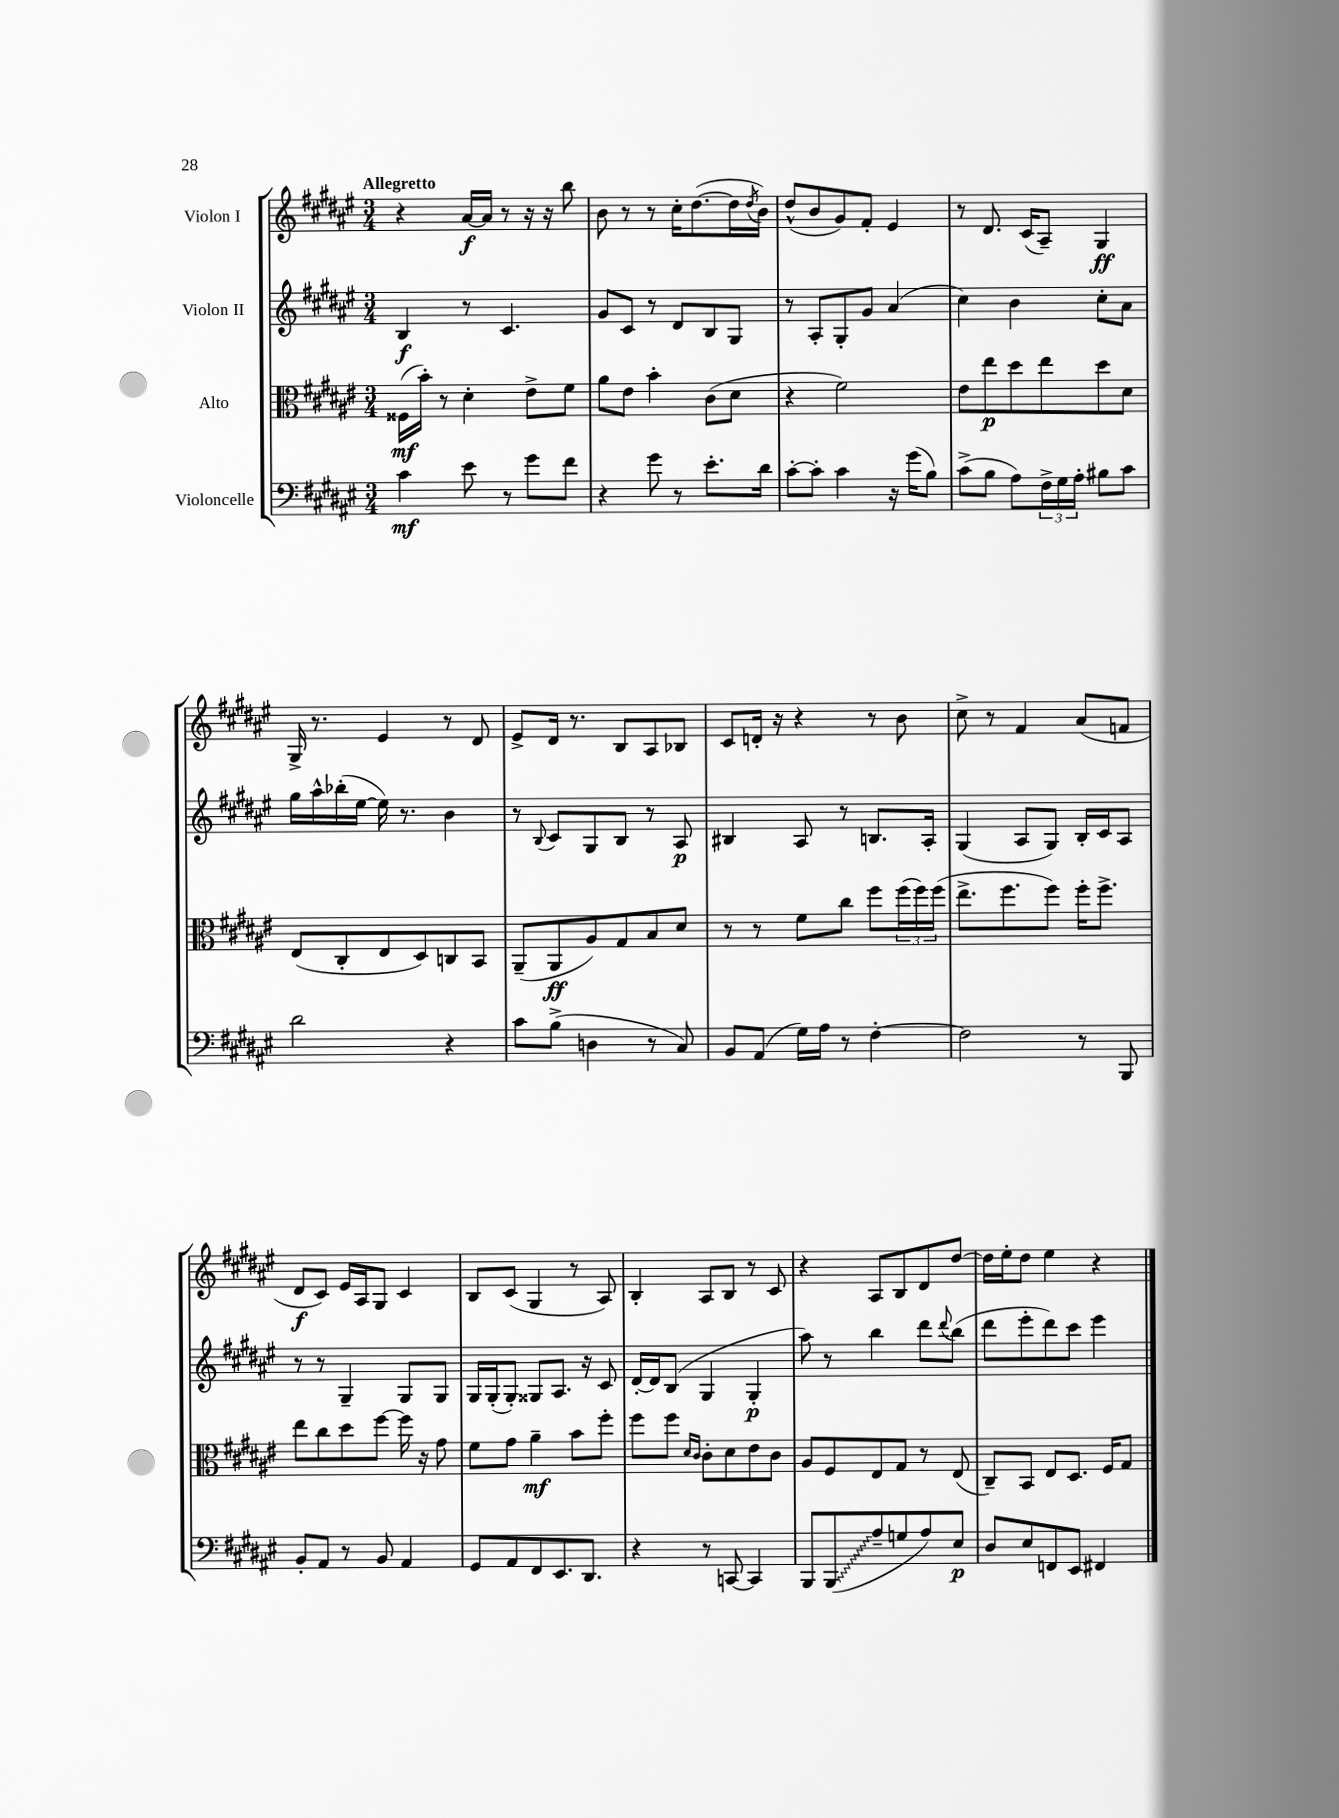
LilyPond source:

<<
\new StaffGroup <<
\new Staff = "s0" \with { instrumentName = "Violon I" } {
    \clef treble \key fis \major \numericTimeSignature \time 3/4 \tempo "Allegretto"
    r4 ais'16~\f ais'16 r8 r16 r16 b''8 |
    b'8 r8 r8 cis''16-. dis''8.~( dis''16 \acciaccatura { dis''8 } b'16) |
    dis''8-^( b'8 gis'8) fis'8-. eis'4 |
    r8 dis'8. cis'16( ais8--) gis4\ff |
    gis16-> r8. eis'4 r8 dis'8 |
    eis'8-> dis'16 r8. b8 ais8 bes8 |
    cis'8 d'16-. r16 r4 r8 b'8 |
    cis''8-> r8 fis'4 ais'8( f'8 |
    dis'8\f cis'8) eis'16 ais16 gis8 cis'4 |
    b8 cis'8( gis4 r8 ais8) |
    b4-. ais8 b8 r8 cis'8 |
    r4 ais8 b8 dis'8 dis''8~ |
    dis''16 eis''16-. dis''8 eis''4 r4 \bar "|." |
}
\new Staff = "s1" \with { instrumentName = "Violon II" } {
    \clef treble \key fis \major \numericTimeSignature \time 3/4
    b4\f r8 cis'4. |
    gis'8 cis'8 r8 dis'8 b8 gis8 |
    r8 ais8-. gis8-. gis'8 ais'4( |
    cis''4) b'4 cis''8-. ais'8 |
    gis''16 ais''16-^ bes''16-.( eis''16~ eis''16) r8. b'4 |
    r8 \appoggiatura { b8 } cis'8 gis8 b8 r8 ais8\p |
    bis4 ais8 r8 b8. ais16-. |
    gis4( ais8 gis8) b16-. cis'16 ais8 |
    r8 r8 gis4-- gis8 gis8 |
    gis16 gis16-.( gis8-.) gisis8 ais8. r16 cis'8 |
    dis'16~-. dis'16 b8( gis4 gis4-.\p |
    ais''8) r8 b''4 dis'''8 \appoggiatura { dis'''8 } b''8( |
    dis'''8 eis'''8-. dis'''8) cis'''8 eis'''4 \bar "|." |
}
\new Staff = "s2" \with { instrumentName = "Alto" } {
    \clef alto \key fis \major \numericTimeSignature \time 3/4
    fisis16\mf( b'16-.) r8 dis'4-. eis'8-> fis'8 |
    ais'8 eis'8 b'4-. cis'8( dis'8 |
    r4 fis'2) |
    eis'8 eis''8\p dis''8 eis''8 dis''8 dis'8 |
    eis8( cis8-. eis8 dis8) c8 b,8 |
    ais,8--( ais,8\ff ais8) gis8 b8 dis'8 |
    r8 r8 fis'8 cis''8 fis''8 \tuplet 3/2 { fis''16( fis''16) fis''16( } |
    eis''8.-> fis''8. fis''8) fis''16-. fis''8.-> |
    eis''8 cis''8 dis''8 fis''8~ fis''16 r16 gis'8 |
    fis'8 gis'8 ais'4--\mf b'8 fis''8-. |
    fis''8 fis''8 \grace { dis'16 cis'16 } cis'8-. dis'8 eis'8 cis'8 |
    ais8 fis8 eis8 gis8 r8 eis8( |
    cis8--) b,8 eis8 dis8. fis16 gis8 \bar "|." |
}
\new Staff = "s3" \with { instrumentName = "Violoncelle" } {
    \clef bass \key fis \major \numericTimeSignature \time 3/4
    cis'4\mf eis'8 r8 gis'8 fis'8 |
    r4 gis'8 r8 eis'8.-. dis'16 |
    cis'8~-. cis'8-. cis'4 r16 gis'16( b8) |
    cis'8->( b8 ais8) \tuplet 3/2 { fis16-> gis16 ais16-. } bis8 cis'8 |
    dis'2 r4 |
    cis'8 b8->( d4 r8 cis8) |
    b,8 ais,8( gis16) ais16 r8 fis4~-. |
    fis2 r8 b,,8 |
    b,8-. ais,8 r8 b,8 ais,4 |
    gis,8 ais,8 fis,8 eis,8. dis,8. |
    r4 r8 c,8~ c,4 |
    b,,8 \once \override Glissando.style = #'zigzag b,,8\glissando( ais8-- g8 ais8) eis8\p |
    dis8 eis8 f,8 eis,8 fis,4 \bar "|." |
}
>>
>>
\layout { \context { \Score \remove "Bar_number_engraver" } }
